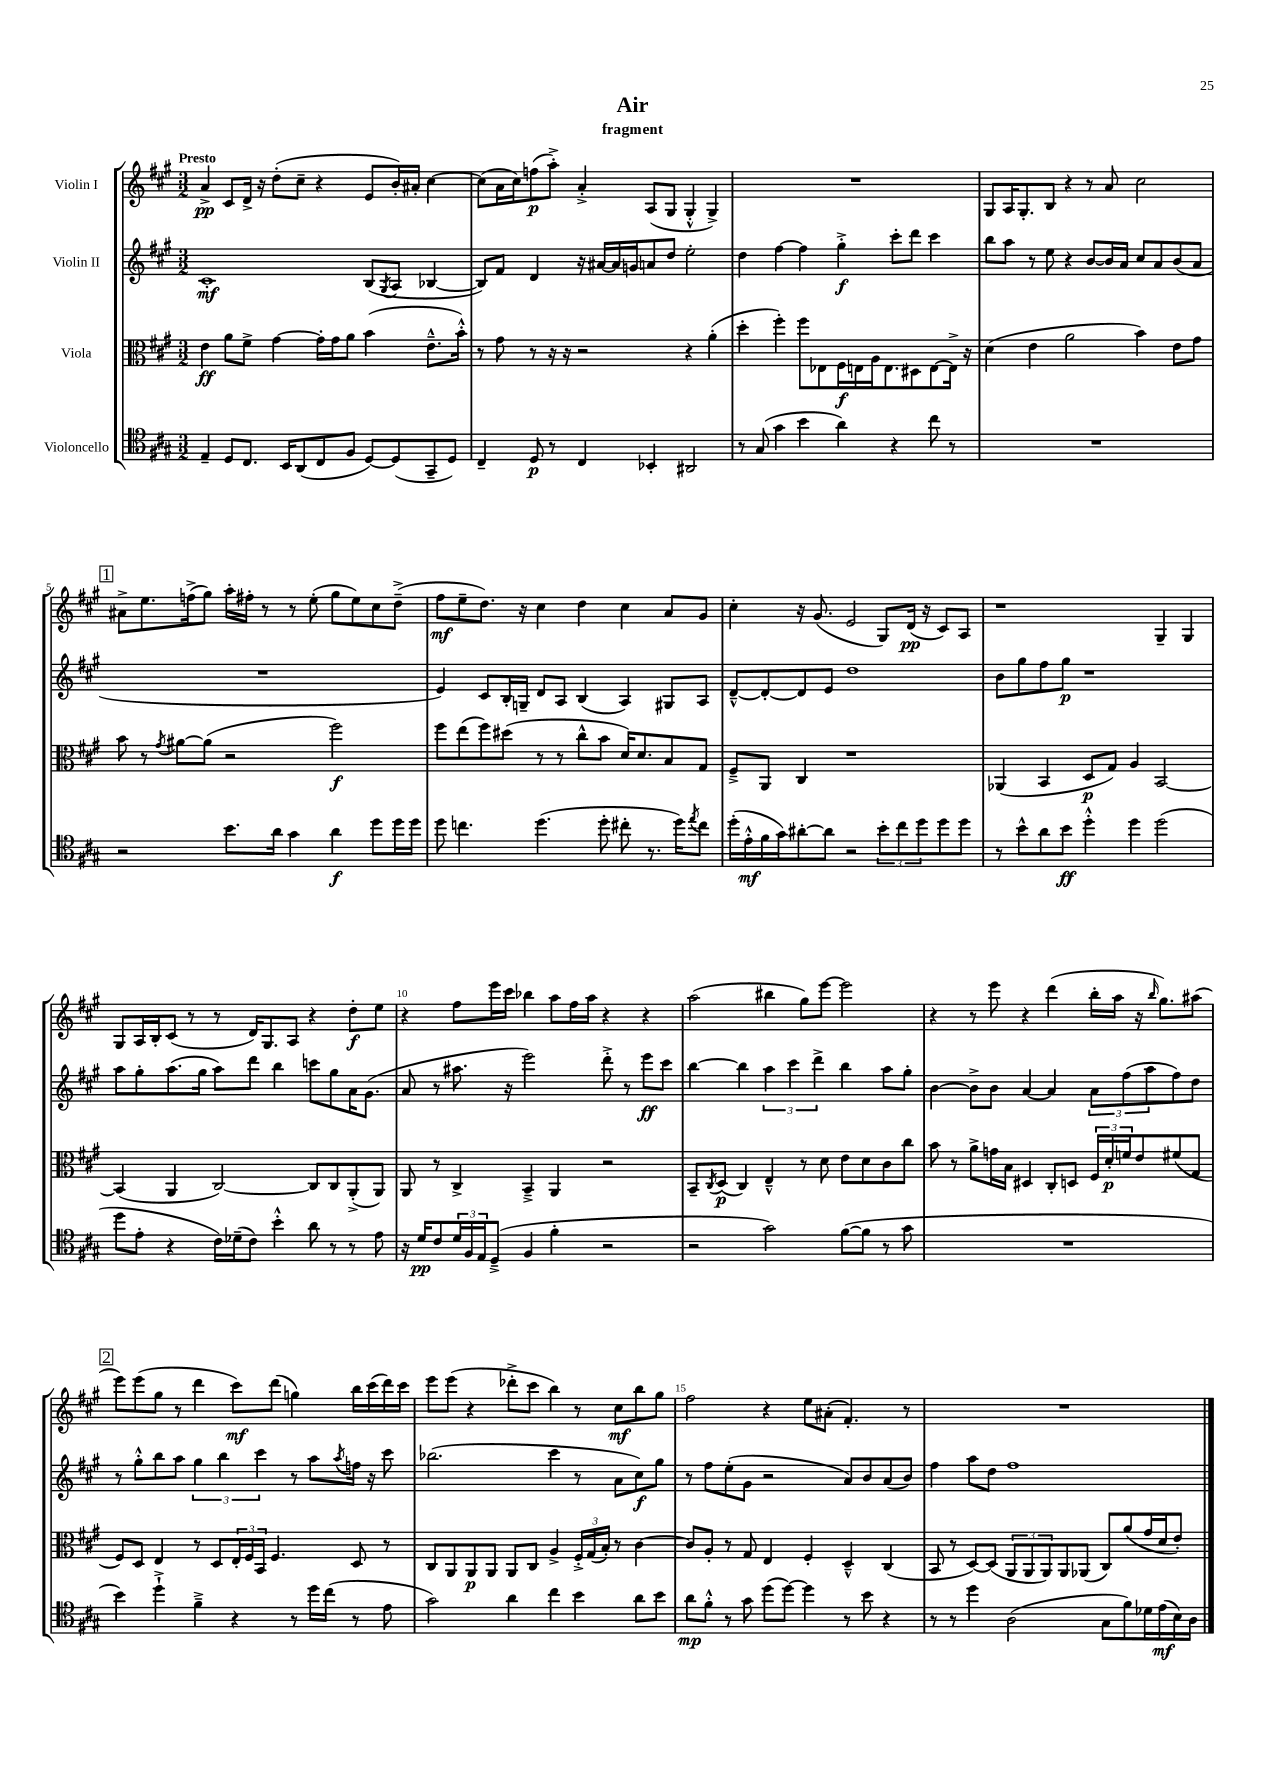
\header { title = "Air" subtitle = "fragment" }
<<
\new StaffGroup <<
\new Staff = "s0" \with { instrumentName = "Violin I" } {
    \clef treble \key a \major \numericTimeSignature \time 3/2 \tempo "Presto"
    a'4->\pp cis'8 d'16-> r16 d''8-.( cis''8-- r4 e'8 b'16-.) ais'16-. cis''4~ |
    cis''8( a'16 cis''16) f''8\p( a''8-.->) a'4-.-> a8( gis8 gis4-.-^ gis4->) |
    R1. |
    gis8 a16 gis8.-. b8 r4 r8 a'8 cis''2 |
    \mark \markup { \box "1" } ais'8-> e''8. f''16->( gis''8) a''16-. fis''16-. r8 r8 e''8-.( gis''8 e''8) cis''8 d''8--->( |
    fis''8\mf e''8-- d''8.) r16 cis''4 d''4 cis''4 a'8 gis'8 |
    cis''4-. r16 gis'8.( e'2 gis8) d'16\pp( r16 cis'8) a8 |
    r1 gis4-- gis4 |
    gis8 a16 b16-. cis'8( r8 r8 d'16) gis8. a8 r4 d''8-.\f e''8 |
    r4 fis''8 e'''16 cis'''16 bes''4 a''8 fis''16 a''16 r4 r4 |
    a''2( bis''4 gis''8) e'''8~ e'''2 |
    r4 r8 e'''8 r4 d'''4( b''16-. a''16 r16 \grace { b''16 } gis''8.) ais''8( |
    \mark \markup { \box "2" } e'''8) e'''8( gis''8 r8 d'''4 cis'''8\mf) d'''8( g''4) b''16 cis'''16( d'''16) cis'''16 |
    e'''8 e'''8( r4 des'''8-.-> cis'''8 b''4) r8 cis''8\mf b''8 gis''8 |
    fis''2 r4 e''8 ais'8-.( fis'4.-.) r8 |
    R1. \bar "|." |
}
\new Staff = "s1" \with { instrumentName = "Violin II" } {
    \clef treble \key a \major \numericTimeSignature \time 3/2
    cis'1-.\mf b8( \acciaccatura { gis8 } a8 bes4~ |
    bes8) fis'8 d'4 r16 ais'16~ ais'16 g'16 a'8 d''8 e''2-. |
    d''4 fis''4~ fis''4 gis''4-.->\f cis'''8-. d'''8 cis'''4 |
    b''8 a''8 r8 e''8 r4 b'8~ b'16 a'16 cis''8 a'8 b'8( a'8 |
    \mark \markup { \box "1" } R1. |
    e'4) cis'8 b16-. g16-- d'8 a8 b4( a4) gis8 a8 |
    d'8~---^ d'8~-. d'8 e'8 d''1 |
    b'8 gis''8 fis''8 gis''8\p r1 |
    a''8 gis''8-. a''8.( gis''16 a''8) d'''8 b''4 c'''8 gis''8 a'16 gis'8.( |
    a'8 r8 ais''8. r16 e'''2) d'''8-.-> r8 e'''8\ff cis'''8 |
    b''4~ b''4 \tuplet 3/2 { a''4 cis'''4 d'''4-> } b''4 a''8 gis''8-. |
    b'4~ b'8-> b'8 a'4~ a'4 \tuplet 3/2 { a'8 fis''8( a''8 } fis''8) d''8 |
    \mark \markup { \box "2" } r8 gis''8-.-^ b''8 a''8 \tuplet 3/2 { gis''4 b''4 cis'''4 } r8 a''8 \acciaccatura { a''8 } f''16 r16 cis'''8 |
    bes''2.( cis'''4 r8 a'8 cis''8\f) gis''8 |
    r8 fis''8 e''8-.( gis'8 r2 a'8) b'8 a'8( b'8) |
    fis''4 a''8 d''8 fis''1 \bar "|." |
}
\new Staff = "s2" \with { instrumentName = "Viola" } {
    \clef alto \key a \major \numericTimeSignature \time 3/2
    e'4\ff a'8 fis'8-> gis'4~ gis'16-. gis'16 a'8 b'4( e'8.---^ b'16-.-^) |
    r8 gis'8 r8 r16 r16 r2 r4 a'4-.( |
    d''4-. fis''4-.) fis''8 ees8 fis16\f e16 a16 e8. dis8 e8~ e16-> r16 |
    d'4( e'4 a'2 b'4) e'8 gis'8 |
    \mark \markup { \box "1" } b'8 r8 \acciaccatura { gis'8 } ais'8~ ais'8( r2 fis''2\f) |
    fis''8 e''8( fis''8) dis''8( r8 r8 cis''8-^ b'8 d'16) d'8. b8 gis8 |
    fis8---> a,8 cis4 r1 |
    aes,4( b,4 d8\p gis8) a4 b,2~ |
    b,4( a,4 cis2~) cis8 cis8 a,8-.->( a,8) |
    a,8 r8 cis4-> b,4---> a,4 r2 |
    b,8-- \acciaccatura { cis8 } d8\p( cis4) e4---^ r8 d'8 e'8 d'8 cis'8 cis''8 |
    b'8 r8 a'8-> g'16 b16 dis4 cis8-. d8 \tuplet 3/2 { fis16 d'16-.\p f'16 } e'8 fis'8( gis8 |
    \mark \markup { \box "2" } fis8) d8 e4 r8 d8 \tuplet 3/2 { e16-. fis16 b,16 } fis4. d8 r8 |
    cis8 a,8 a,8\p a,8 a,8 cis8 a4-> \tuplet 3/2 { fis16-.-> gis16( b16-.) } r8 cis'4~ |
    cis'8 a8-. r8 gis8 e4 fis4-. d4---^ cis4( |
    b,8 r8 d8~) d8( \tuplet 3/2 { a,8 a,8 a,8) } a,8 aes,8( cis8) a'8( gis'16 d'16 e'8-.) \bar "|." |
}
\new Staff = "s3" \with { instrumentName = "Violoncello" } {
    \clef tenor \key a \major \numericTimeSignature \time 3/2
    e4-- d8 cis8. b,16 a,8( cis8 fis8 d8~) d8( gis,8-- d8) |
    cis4-- d8\p r8 cis4 bes,4-. ais,2 |
    r8 gis8( gis'4 b'4 a'4) r4 cis''8 r8 |
    R1. |
    \mark \markup { \box "1" } r2 b'8. a'16 gis'4 a'4\f d''8 d''16 d''16 |
    d''8 c''4. d''4.( d''8-. cis''8-. r8. d''16) \acciaccatura { e''8 } cis''8 |
    d''16-.( e'16-.-^\mf fis'16 gis'16) ais'8~-. ais'8 r2 \tuplet 3/2 { b'8-. cis''8 d''8 } d''8 d''8 |
    r8 b'8-^ a'8 b'8\ff d''4-.-^ d''4 d''2( |
    d''8 e'8-. r4 cis'16) des'16--( cis'8) b'4-.-^ a'8 r8 r8 e'8 |
    r16 d'16\pp cis'8 \tuplet 3/2 { d'16 fis16 e16 } d8--->( fis4 fis'4-. r2 |
    r2 gis'2) fis'8~( fis'8 r8 gis'8 |
    R1. |
    \mark \markup { \box "2" } b'4) d''4-!-> fis'4---> r4 r8 d''16 cis''16( r8 e'8 |
    gis'2) a'4 cis''4 b'4 a'8 b'8 |
    a'8\mp fis'8-.-^ r8 gis'8 d''8( d''8~) d''4 r8 b'8 r4 |
    r8 r8 d''4 a2( gis8 fis'8) des'16 e'16\mf( b16) a16 \bar "|." |
}
>>
>>
\layout { \context { \Score \override BarNumber.break-visibility = ##(#f #t #t) barNumberVisibility = #(every-nth-bar-number-visible 5) } }
